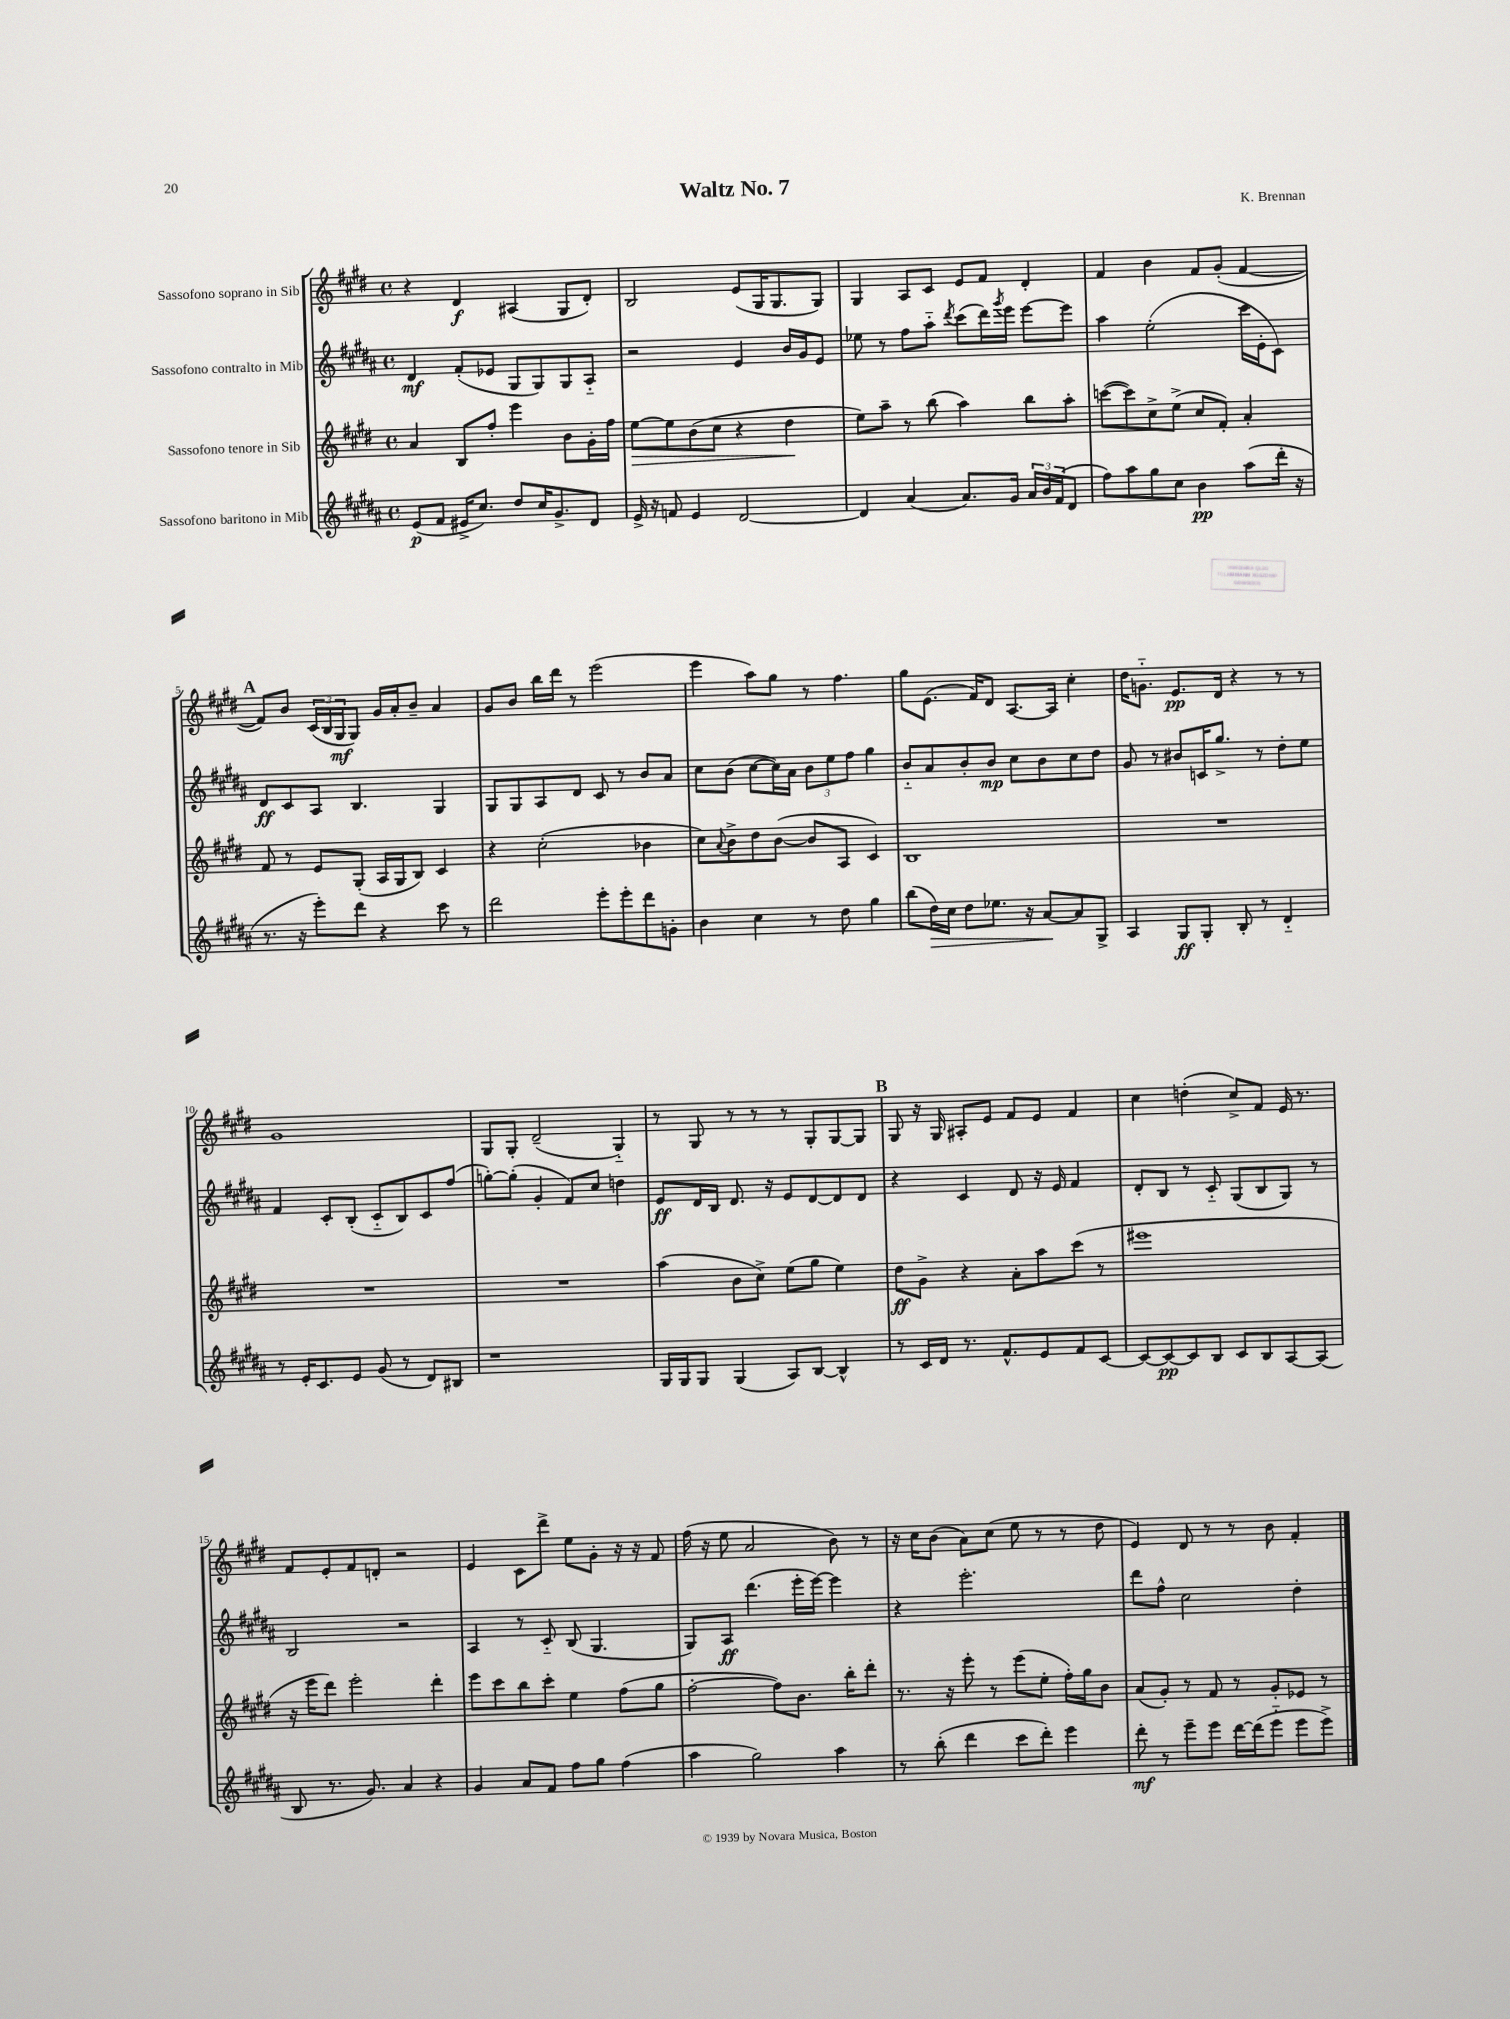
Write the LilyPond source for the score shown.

\header { title = "Waltz No. 7" composer = "K. Brennan" }
<<
\new StaffGroup <<
\new Staff = "s0" \with { instrumentName = "Sassofono soprano in Sib" } {
    \clef treble \key e \major \defaultTimeSignature \time 4/4
    r4 dis'4\f ais4( gis8 dis'8-.) |
    b2 e'8( gis16 gis8. gis8) |
    gis4 a8 cis'8 e'8 fis'8 dis'4-. |
    fis'4 b'4 fis'8 gis'8-.( fis'4~ |
    \mark \markup { \bold "A" } fis'8) b'8 \tuplet 3/2 { cis'16( b16 gis16\mf } gis8) gis'16 a'16-. b'8-- a'4 |
    gis'8 b'8 b''16 dis'''16 r8 e'''2( |
    e'''4 a''8) gis''8 r8 fis''4. |
    gis''8 e'8.( fis'16) dis'8 a8.~ a16 cis''4-. |
    dis''16 g'8.-_ e'8.\pp dis'16 r4 r8 r8 |
    gis'1 |
    gis8 gis8-. dis'2--( gis4-_) |
    r8 gis8 r8 r8 r8 gis8-. gis8~ gis8 |
    \mark \markup { \bold "B" } gis8 r16 gis16 ais8-. e'8 fis'8 e'8 fis'4 |
    cis''4 d''4-.( cis''8->) fis'8 e'16 r8. |
    fis'8 e'8-. fis'8 d'8-. r2 |
    e'4 cis'8 dis'''8-> e''8 gis'8-. r16 r16 fis'8 |
    fis''16( r16 e''8 a'2 b'8) r8 |
    r16 cis''16 b'8( a'8) cis''8( e''8 r8 r8 dis''8 |
    e'4) dis'8 r8 r8 b'8 fis'4-. \bar "|." |
}
\new Staff = "s1" \with { instrumentName = "Sassofono contralto in Mib" } {
    \clef treble \key b \major \defaultTimeSignature \time 4/4
    dis'4\mf fis'8-.( ees'8 gis8 gis8) gis8 ais8-_ |
    r2 e'4 b'16 gis'16 e'8 |
    ees''8 r8 fis''8 ais''8-_ \acciaccatura { dis'''8 } cis'''8( dis'''16) \acciaccatura { gis'''8 } e'''16 e'''8~ e'''8 |
    ais''4 e''2-.( cis'''16 e'16-. cis'8) |
    \mark \markup { \bold "A" } dis'8\ff cis'8 ais8 b4. gis4 |
    gis8 gis8 ais8 dis'8 cis'8 r8 b'8 ais'8 |
    cis''8 b'8( cis''8~ cis''16) ais'16 \tuplet 3/2 { b'8 e''8 fis''8 } gis''4 |
    b'8-_ ais'8 b'8-. b'8\mp cis''8 b'8 cis''8 dis''8 |
    gis'8 r8 bis'8 c'16 gis''8.-> r8 dis''8-. e''8 |
    fis'4 cis'8-. b8-.( cis'8-_ b8) cis'8 fis''8( |
    g''8~-.) g''8-.( gis'4-. fis'8) cis''8 d''4 |
    e'8\ff dis'16 b16 dis'8. r16 e'8 dis'8~ dis'8 dis'8 |
    \mark \markup { \bold "B" } r4 cis'4 dis'8 r16 e'16 fis'4 |
    dis'8-. b8 r8 cis'8-_ gis8( b8 gis8) r8 |
    b2 r2 |
    ais4 r8 cis'8-_ b8( gis4. |
    gis8) ais8\ff dis'''4.( e'''16-. e'''16~) e'''4 |
    r4 e'''2.-. |
    dis'''8 fis''8-^ cis''2 dis''4-. \bar "|." |
}
\new Staff = "s2" \with { instrumentName = "Sassofono tenore in Sib" } {
    \clef treble \key e \major \defaultTimeSignature \time 4/4
    a'4 b8 fis''8-. e'''4 b'8 gis'16-. fis''16 |
    e''8~\> e''8 b'8( cis''8 r4 dis''4\! |
    e''8) a''8-- r8 b''8( a''4) b''8 a''8-. |
    c'''8~( c'''8) cis''8-> e''8->( cis''8 fis'8-.) a'4-. |
    \mark \markup { \bold "A" } fis'8 r8 e'8 gis8-.( a16 gis16 b8) cis'4 |
    r4 cis''2-.( bes'4 |
    cis''8) \appoggiatura { a'8 } b'8-> dis''8 b'8~( b'8 a8 cis'4) |
    b1 |
    R1 |
    R1 |
    R1 |
    a''4( b'8 cis''8->) e''8( gis''8 e''4) |
    \mark \markup { \bold "B" } dis''8\ff gis'8-> r4 a'8-. a''8 cis'''8( r8 |
    eis'''1 |
    r16 e'''16 dis'''8) e'''2-. dis'''4-. |
    e'''8 cis'''8 b''8 cis'''8-. e''4 fis''8( gis''8 |
    fis''2~-. fis''8) b'8. b''16-. dis'''8-. |
    r8. r16 e'''8-. r8 e'''8( e''8-. fis''16-.) gis''16 b'8 |
    a'8( gis'8-.) r8 fis'8 r8 gis'8-. ees'8 r8 \bar "|." |
}
\new Staff = "s3" \with { instrumentName = "Sassofono baritono in Mib" } {
    \clef treble \key b \major \defaultTimeSignature \time 4/4
    e'8\p( fis'8 eis'16-> cis''8.) dis''8 cis''16 gis'8.-> dis'8 |
    e'16-> r16 f'8 e'4 dis'2~ |
    dis'4 ais'4( ais'8.) gis'16 \tuplet 3/2 { ais'16 b'16 fis'16( } dis'8 |
    fis''8) ais''8 gis''8 cis''8 b'4\pp ais''8( dis'''16-. r16 |
    \mark \markup { \bold "A" } r8. r16 e'''8-.) dis'''8 r4 cis'''8 r8 |
    dis'''2 e'''8-. e'''8-. dis'''8 g'8-. |
    b'4 cis''4 r8 dis''8 gis''4 |
    b''8( dis''16\>) cis''16 dis''8 ees''8. r16 ais'8~\! ais'8 gis8-> |
    ais4 gis8\ff gis8-. b8-. r8 dis'4-_ |
    r8 e'16-. cis'8. e'8 gis'8( r8 dis'8) bis8 |
    r1 |
    gis16 gis16 gis8 gis4( ais8) b8~ b4-^ |
    \mark \markup { \bold "B" } r8 cis'16 dis'16 r8. fis'8.-^ e'8 fis'8 cis'8~ |
    cis'8~ cis'8~\pp cis'8 b8 cis'8 b8 ais8~ ais8( |
    b8 r8. gis'8.) ais'4 r4 |
    gis'4 ais'8 fis'8 fis''8 gis''8 fis''4( |
    ais''4 gis''2) ais''4 |
    r8 b''8-.( dis'''4 cis'''8 dis'''8-.) e'''4 |
    dis'''8-.\mf r8 e'''8-- e'''8 dis'''16~ dis'''16( e'''8-_ e'''8 e'''8->) \bar "|." |
}
>>
>>
